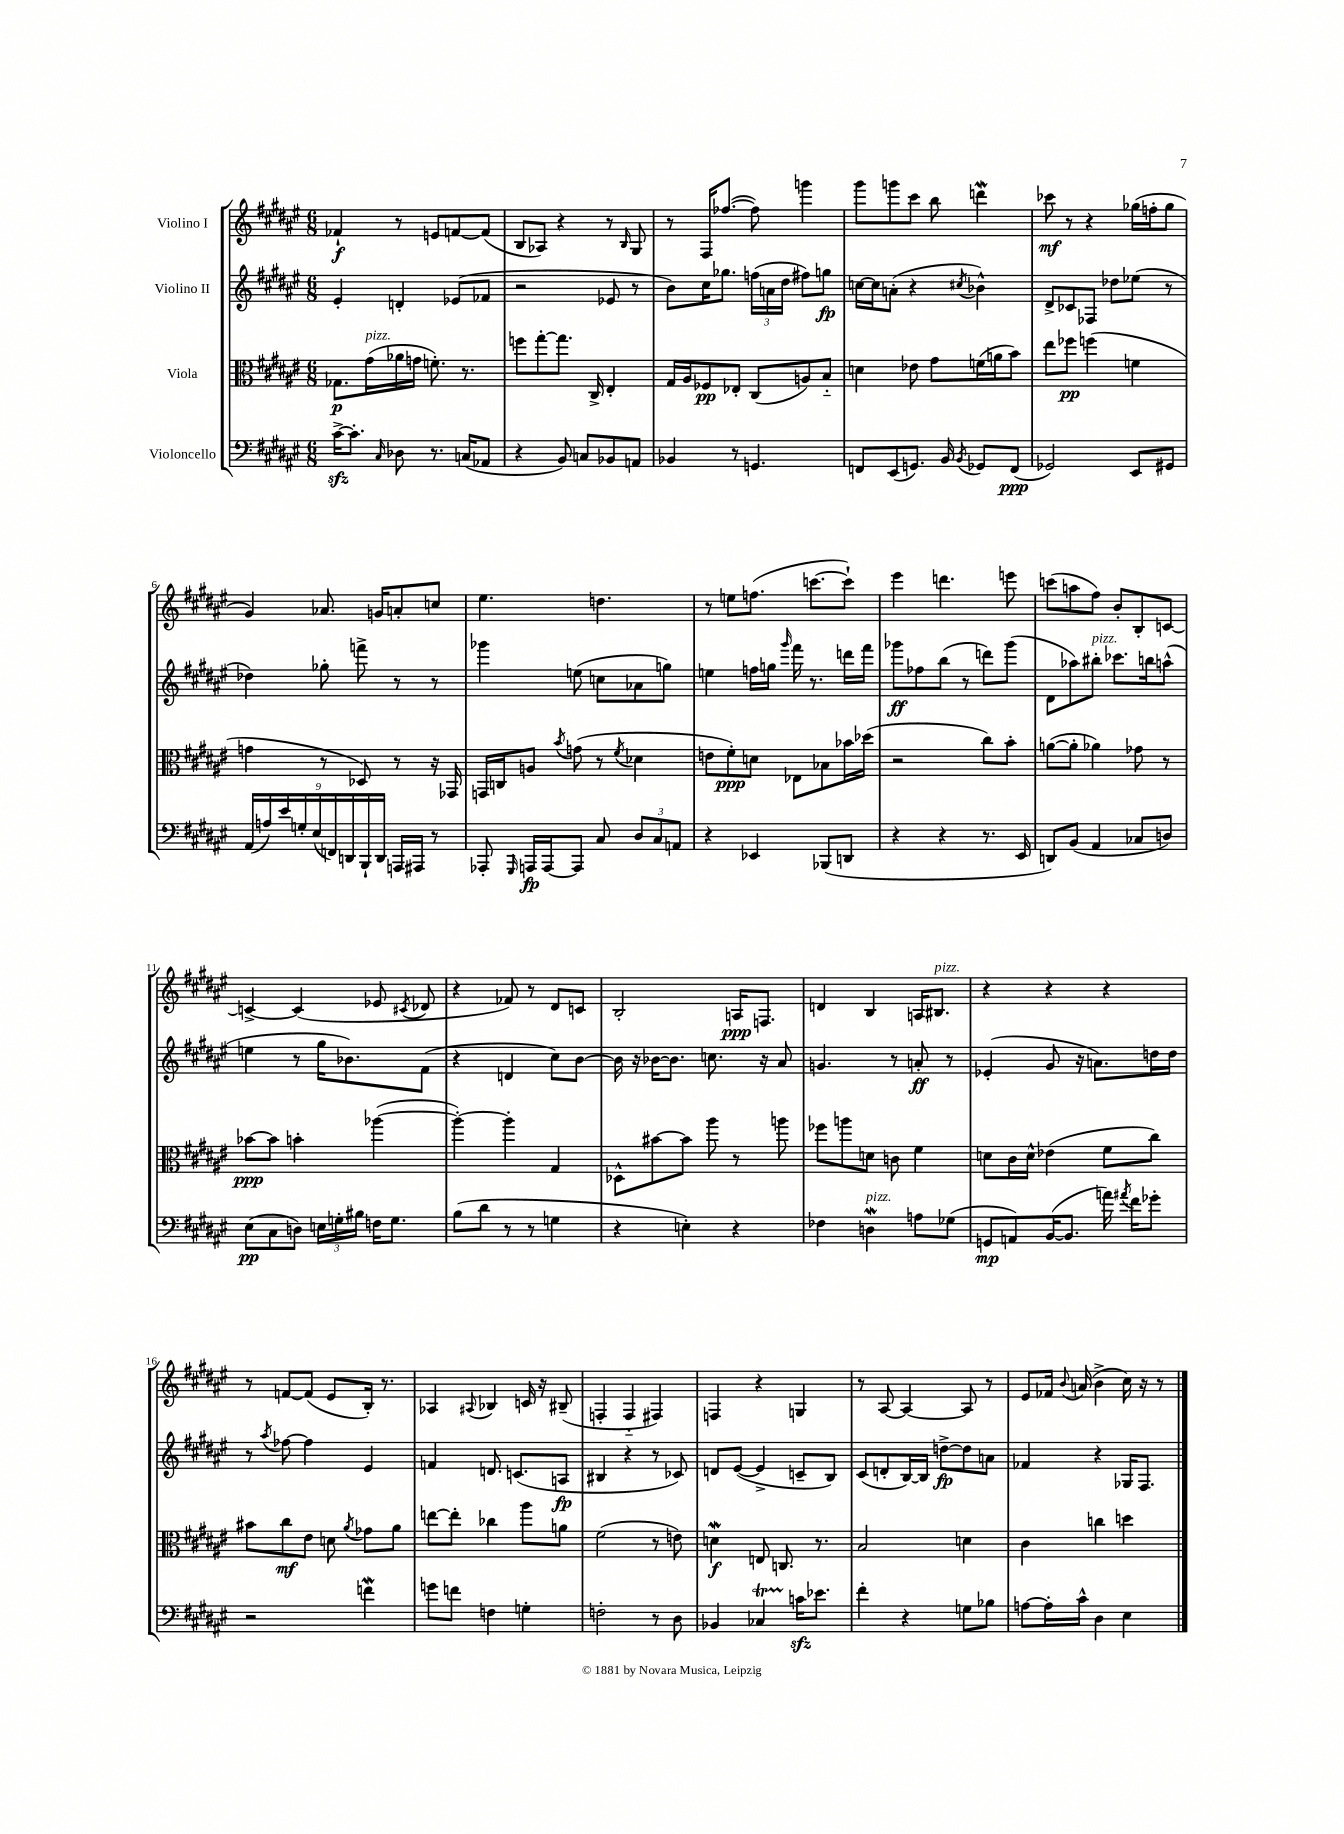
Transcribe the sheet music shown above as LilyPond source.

<<
\new StaffGroup <<
\new Staff = "s0" \with { instrumentName = "Violino I" } {
    \clef treble \key fis \major \numericTimeSignature \time 6/8
    \autoBeamOff fes'4-!\f r8 e'8[ f'8~ f'8]( |
    b8[ aes8]) r4 r8 \grace { b16 } gis8 |
    r8 fis16[ fes''8.]~( fes''8) g'''4 |
    gis'''8[ g'''8 cis'''8] b''8 d'''4\mordent |
    ces'''8\mf r8 r4 ges''16[( f''16-. ges''8] |
    gis'4) aes'8. g'16[ a'8-. c''8] |
    eis''4. d''4. |
    r8 e''8[ f''8.]( c'''8.[~ c'''8]-!) |
    eis'''4 d'''4. e'''8 |
    c'''8[( a''8 fis''8]) b'8[-. b8-. c'8]~ |
    c'4~-> c'4( ees'8 \acciaccatura { cis'8 } des'8 |
    r4 fes'8) r8 dis'8[ c'8] |
    b2-. a16[\ppp f8.] |
    d'4 b4 a16[ bis8.]^\markup { \italic "pizz." } |
    r4 r4 r4 |
    r8 f'8[~ f'8]( eis'8[ b16]-.) r8. |
    aes4 \appoggiatura { ais8 } bes4 c'16 r16 bis8--( |
    f4-. f4-_ fis4) |
    f4 r4 g4 |
    r8 ais8~ ais4~ ais8 r8 |
    eis'8[ fes'16] \appoggiatura { b'8 } a'16( b'4-> cis''16) r16 r8 \bar "|." |
}
\new Staff = "s1" \with { instrumentName = "Violino II" } {
    \clef treble \key fis \major \numericTimeSignature \time 6/8
    \autoBeamOff eis'4-. d'4-. ees'8[( fes'8] |
    r2 ees'8 r8 |
    b'8[) cis''16 ges''8.] \tuplet 3/2 { f''16[( a'16 dis''16] } fis''8[) g''8]\fp |
    c''16[~ c''16 a'8]-.( r4 \acciaccatura { cis''8 } bes'4-^) |
    dis'8[-> ces'8 fes8] des''8[ ees''8]( r8 |
    des''4) ges''8-. f'''8-> r8 r8 |
    ges'''4 e''8( c''8[ aes'8 g''8]) |
    e''4 f''16[ g''16] \grace { gis'''16 } fis'''16 r8. d'''16[ fis'''16] |
    ges'''8[\ff fes''8 b''8]( r8 d'''8[) ges'''8]( |
    dis'8[ aes''8) bis''8]-.^\markup { \italic "pizz." } ces'''8.[ b''16 a''8]-^( |
    e''4 r8 gis''16[ bes'8.) fis'8]( |
    r4 d'4 cis''8[) b'8]~ |
    b'16 r16 bes'16[~ bes'8.] c''8. r16 ais'8 |
    g'4. r8 a'8-.\ff r8 |
    ees'4-.( gis'8 r16 a'8.[) d''16 d''16] |
    r8 \acciaccatura { ais''8 } fes''8~ fes''4 eis'4 |
    f'4 d'8. c'8.[( a8]\fp |
    bis4 r4 r8 ces'8) |
    d'8[ eis'8]~( eis'4-> c'8[-- b8]) |
    cis'8[( d'8-. b16~) b16] d''8[~->\fp d''8 a'8] |
    fes'4 r4 ges16[ fis8.] \bar "|." |
}
\new Staff = "s2" \with { instrumentName = "Viola" } {
    \clef alto \key fis \major \numericTimeSignature \time 6/8
    \autoBeamOff ges8.[\p gis'16^\markup { \italic "pizz." }( aes'16 g'16] f'8.-.) r8. |
    f''8[ gis''8~-. gis''8.] cis16-> eis4-. |
    gis16[ ais16 fes8\pp ees8]-. cis8[( a8) b8]-_ |
    d'4 ees'8 gis'8[ f'16( a'16 b'8]) |
    eis''8[ fes''8]\pp f''4( f'4 |
    g'4 r8 des8) r8 r16 ges,16 |
    g,16[ c16 a8] \acciaccatura { b'8 } g'8( r8 \acciaccatura { fis'8 } des'4 |
    e'8[ fis'8-.\ppp) d'8] ees8[ bes8 bes'16 des''16]( |
    r2 cis''8[) b'8]-. |
    a'8[~( a'8]-. aes'4) ges'8 r8 |
    bes'8[~\ppp bes'8] b'4-. aes''4~( |
    aes''4~-.) aes''4-. gis4 |
    des8[-^ bis'8~ bis'8] ais''8 r8 a''8 |
    fes''8[ a''8 d'8] c'8 fis'4 |
    d'8[ cis'16 d'16]-^ ees'4( fis'8[ cis''8]) |
    bis'8[ cis''8\mf eis'8] d'8 \acciaccatura { ais'8 } ges'8[ ais'8] |
    e''8[~ e''8]-. ces''4 ais''8[ a'8] |
    fis'2( r8 e'8) |
    d'4\mordent\f e8 c8. r8. |
    b2 d'4 |
    cis'4 c''4 d''4 \bar "|." |
}
\new Staff = "s3" \with { instrumentName = "Violoncello" } {
    \clef bass \key fis \major \numericTimeSignature \time 6/8
    \autoBeamOff cis'16[~->\sfz cis'8.]-. \grace { cis16 } des8 r8. c16[( aes,8] |
    r4 b,8) c8[ bes,8 a,8] |
    bes,4 r8 g,4. |
    f,8[ eis,8( g,8.]) b,16 \acciaccatura { b,8 } ges,8[ f,8]\ppp( |
    ges,2) eis,8[ gis,8] |
    \tuplet 9/8 { ais,16[( a16) eis'16 g16-. eis16( f,16) d,16 b,,16-! d,16] } a,,16[ ais,,16] r8 |
    aes,,8-. \grace { gis,,16 } a,,16[\fp a,,16~ a,,8] cis8 \tuplet 3/2 { dis8[ cis8 a,8] } |
    r4 ees,4 bes,,8[( d,8] |
    r4 r4 r8. eis,16 |
    d,8[) b,8]( ais,4 ces8[ d8]) |
    eis8[\pp( cis8 d8]) \tuplet 3/2 { e16[ g16-. bis16] } f16[ g8.] |
    b8[( dis'8] r8 r8 g4 |
    r4 e4-.) r4 |
    fes4 d4\mordent^\markup { \italic "pizz." } a8[ ges8]( |
    g,8[\mp a,8) b,16~( b,8.] a'16) \acciaccatura { ais'8 } fis'16[ ges'8]-. |
    r2 f'4\mordent |
    g'8[ f'8] f4 g4-. |
    f2-. r8 dis8 |
    bes,4 ces4\startTrillSpan c'16[\stopTrillSpan\sfz ees'8.] |
    fis'4-. r4 g8[ bes8] |
    a8[~ a16-. cis'16]-^ dis4 eis4 \bar "|." |
}
>>
>>
